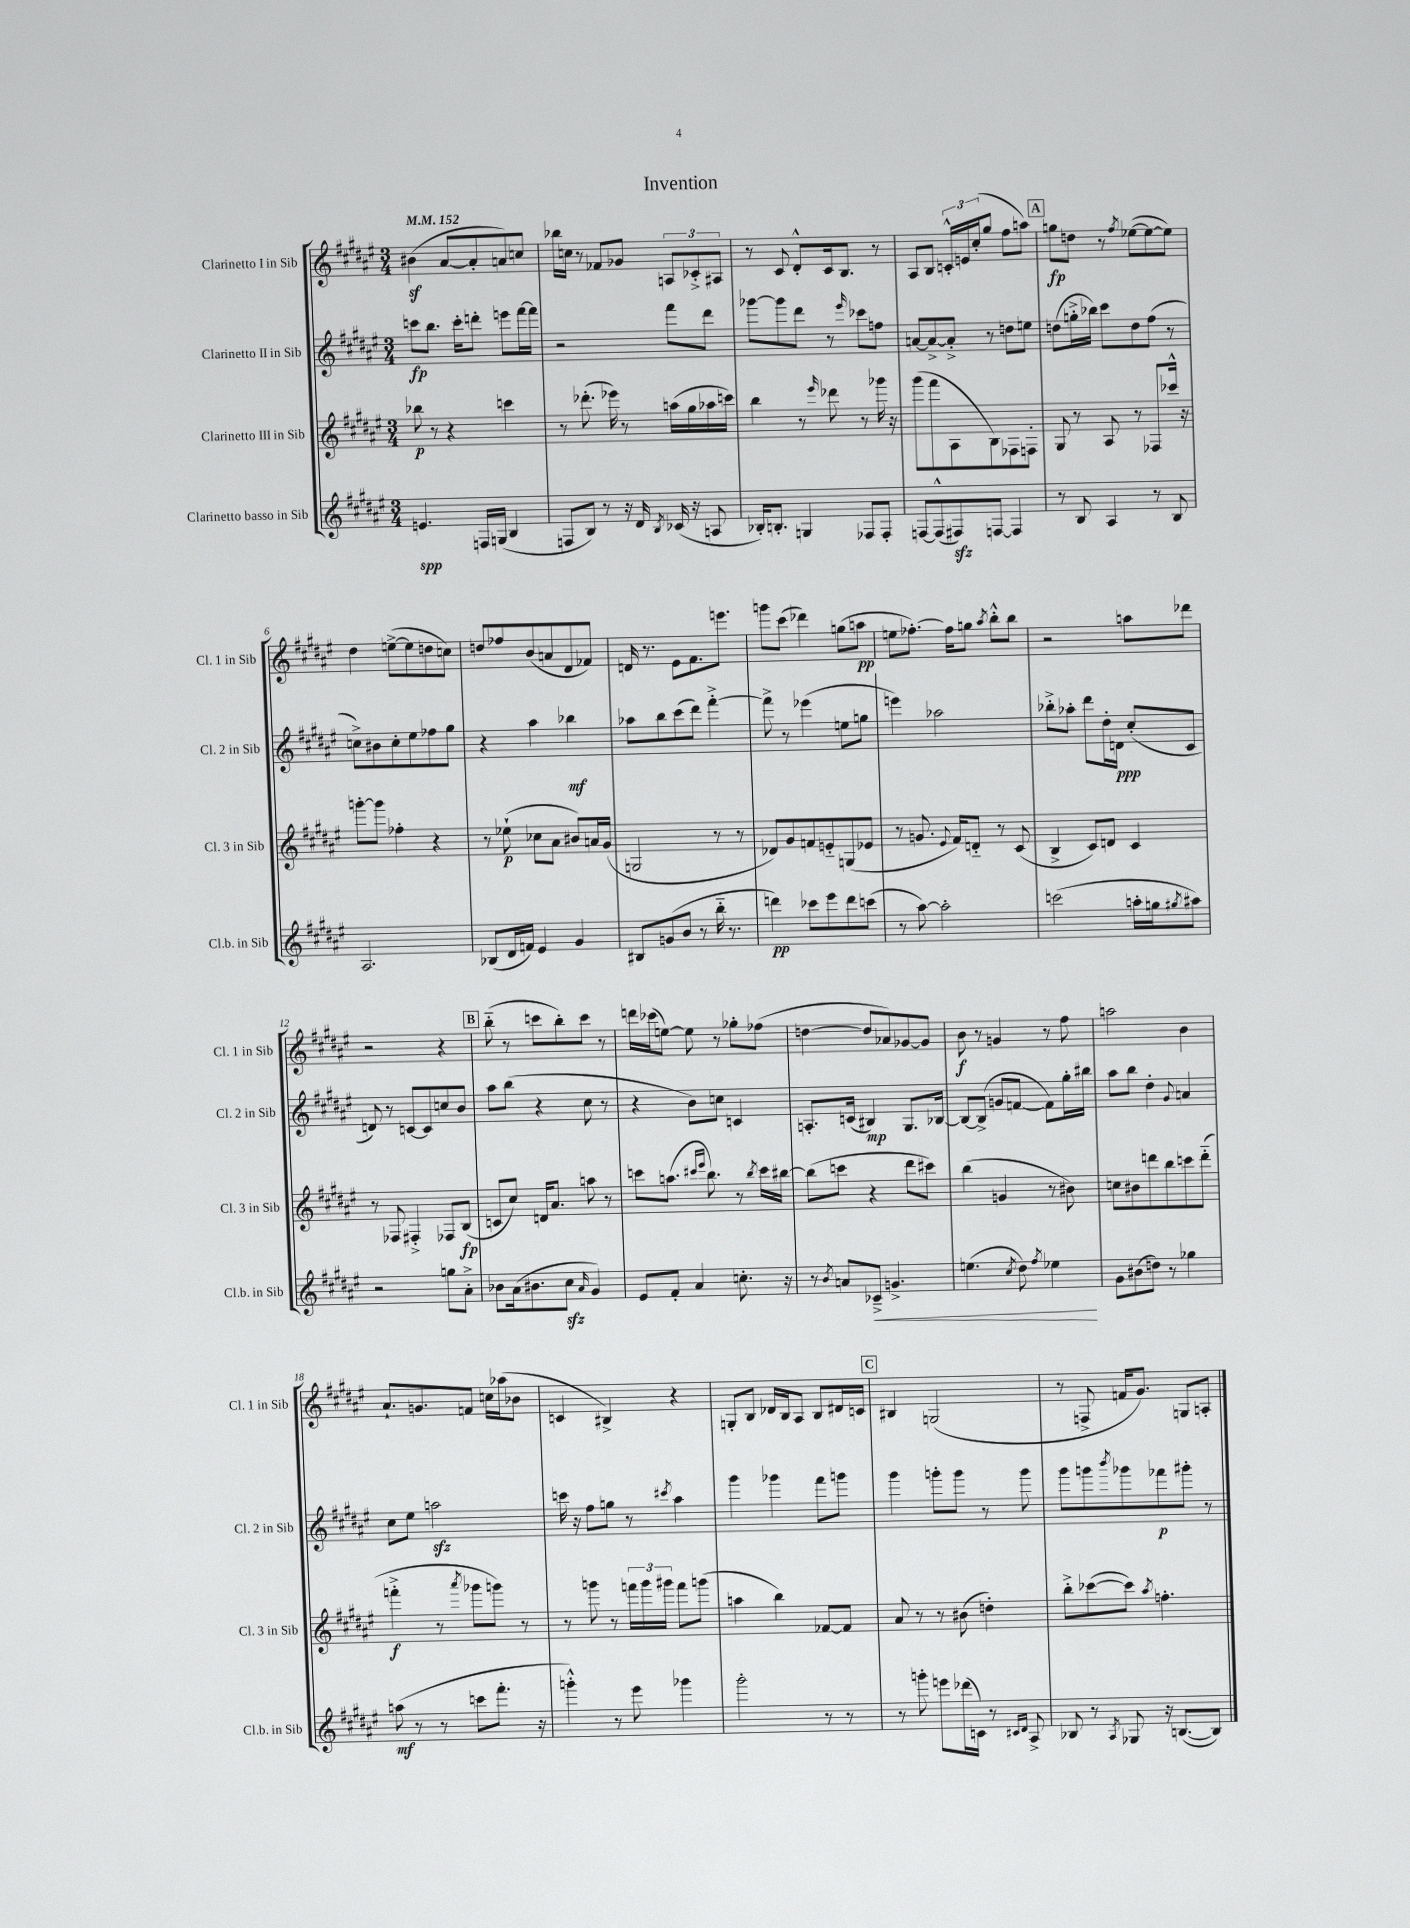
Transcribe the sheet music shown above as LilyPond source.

\header { title = "Invention" }
<<
\new StaffGroup <<
\new Staff = "s0" \with { instrumentName = "Clarinetto I in Sib" shortInstrumentName = "Cl. 1 in Sib" } {
    \clef treble \key fis \major \numericTimeSignature \time 3/4 \tempo 4 = 152
    bis'4\sf( ais'8~ ais'8-. a'8) c''8 |
    bes''16 c''16 r8 fes'8 ges'8 \tuplet 3/2 { a8 ces'8-.-> ais8 } |
    r8 cis'8 dis'8-.-^ cis'16 b8. r8 |
    ais8 b8 \tuplet 3/2 { c'16-.-^ e'16 cis''16-.( } gis''8 fis''8 a''8) |
    \mark \markup { \box "A" } g''8\fp d''8 r8 \acciaccatura { fis''8 } ees''8~( ees''8~ ees''8) |
    dis''4 e''8~->( e''8 d''8 c''8) |
    d''8 fes''8 b'8( a'8 dis'8 fes'8) |
    d'16 r8. eis'8 fis'8. e'''8. |
    g'''8 cis'''8( des'''4) g''8( a''8\pp |
    e''8 fes''8.~-.) fes''16 g''8 \acciaccatura { ais''8 } b''8-.-^ b''8 |
    r2 a''8 des'''8 |
    r2 r4 |
    \mark \markup { \box "B" } b''8-_( r8 c'''8 b''8-.) c'''8 r8 |
    d'''16 ces'''16( e''8~) e''8 r8 ges''8-. fes''8( |
    d''4~ d''8 aes'8) ges'8~ ges'8 |
    b'8\f r8 g'4 r8 fis''8 |
    a''2 b'4 |
    ais'8.-! g'8. f'8 c''16 aes''16( bes'8 |
    c'4 bis4->) r4 |
    g8-. b8 des'16 b16 ais8 b8 dis'16 c'16 |
    \mark \markup { \box "C" } bis4 g2( |
    r8 f8-> f'16 gis'8.) g8 a8-. \bar "|." |
}
\new Staff = "s1" \with { instrumentName = "Clarinetto II in Sib" shortInstrumentName = "Cl. 2 in Sib" } {
    \clef treble \key fis \major \numericTimeSignature \time 3/4
    c'''8\fp b''8. c'''16-. d'''8-. e'''8 fis'''16~ fis'''16 |
    r2 fis'''8 dis'''8 |
    ges'''8~ ges'''8 dis'''8 r8 \grace { eis'''16 } ces'''8 f''8 |
    a'8~ a'8~-> a'8-.-> r8 d''8 e''8 |
    \mark \markup { \box "A" } d''8( g''16-.-> bes''16) cis'''8 d''8 fis''8( r8 |
    c''8->) bis'8 c''8-. eis''8 fes''8 gis''8 |
    r4 ais''4 bes''4\mf |
    aes''8 b''8 cis'''8( dis'''8) fis'''4~-.-> |
    fis'''8-> r8 ees'''4( e''8 g''8 |
    e'''4) aes''2 |
    bes''8-.-> aes''8-. dis'''8 dis''16-. d'16\ppp cis''8-.( cis'8 |
    d'8) r8 c'8~ c'8 c''8 b'8 |
    \mark \markup { \box "B" } ais''8 b''8( r4 cis''8 r8 |
    r4 b'8) c''8 c'4 |
    a8.-. c'16( bis4\mp) gis8. bes16~ |
    bes8~ bes8->( g'8 f'8~ f'8) gis''16-. bis''16 |
    ais''8 b''8 dis''4-. \appoggiatura { gis'8 } a'4 |
    cis''8 eis''8 a''2\sfz |
    c'''16 r16 fis''8 g''8 r8 \acciaccatura { cis'''8 } ais''4 |
    gis'''4 ges'''4 fis'''8 g'''8 |
    \mark \markup { \box "C" } gis'''4 g'''8-. g'''8 r8 g'''8 |
    gis'''8 g'''8 \acciaccatura { b'''8 } ges'''8 fes'''8\p gis'''8-. r8 \bar "|." |
}
\new Staff = "s2" \with { instrumentName = "Clarinetto III in Sib" shortInstrumentName = "Cl. 3 in Sib" } {
    \clef treble \key fis \major \numericTimeSignature \time 3/4
    bes''8\p r8 r4 c'''4 |
    r8 des'''8.-.( ees'''16) r8 a''16( gis''16 aes''16 c'''16) |
    b''4 r8 \grace { eis'''16 } des'''8 r8 ges'''16 r16 |
    gis'''8( fis'''8 ais8 b8) fes8 f8-. |
    \mark \markup { \box "A" } gis8 r8 ais8 r8 fes8 ces'''16-^ r16 |
    g'''8~-. g'''8 fes''4-. r4 |
    r8 ees''8-!\p( ces''8 ais'8 bis'8) a'16 gis'16( |
    g2 r8 r8 |
    des'8) gis'8 f'8 e'8-_ g8( ees'8 |
    r8 g'8. \appoggiatura { eis'8 } fis'16) d'8-_ r8 cis'8( |
    b4-> cis'8) d'8 cis'4 |
    r8 fes8 fis4-.-> fes8 b8\fp( |
    \mark \markup { \box "B" } c'8 cis''8) d'16 ais'8. a''8 r8 |
    c'''8 a''8.( \grace { cis'''16 eis'''16 } b''8.) r8 \acciaccatura { b''8 } cis'''16 bis''16~ |
    bis''8( c'''8 r4 dis'''8 cis'''8) |
    b''4( g'4 r8 bis'8) |
    c''8 bis'8 d'''8 b''8 c'''8 d'''8-_( |
    f'''4-.->\f r8 \acciaccatura { ais'''8 } ges'''8 g'''8) r8 |
    r8 g'''8 r8 \tuplet 3/2 { f'''16 g'''16 gis'''16 } f'''8 g'''8( |
    a''4 b''4) fes'8~ fes'8 |
    \mark \markup { \box "C" } ais'8 r8 r8 bis'8( d''4-.) |
    b''8-.-> ces'''8~( ces'''8) \acciaccatura { ais''8 } f''4.-. \bar "|." |
}
\new Staff = "s3" \with { instrumentName = "Clarinetto basso in Sib" shortInstrumentName = "Cl.b. in Sib" } {
    \clef treble \key fis \major \numericTimeSignature \time 3/4
    e'4.\spp f16 g16( b4 |
    f8 b8) r8 r16 dis'16 \acciaccatura { b8 } ces'16( r16 a8 |
    bes16-.) b8.-. g4 fes8 fes8-. |
    f8~ f8-^( fis8\sfz) f8~ f4 |
    \mark \markup { \box "A" } r8 b8 ais4 r8 b8 |
    ais2. |
    bes8( dis'16 f'16) eis'4 gis'4 |
    bis8 g'8( b'8 r8 b''16-_ r8. |
    d'''4\pp) ces'''8 eis'''8 d'''8 c'''8( |
    r8 ais''8~) ais''2-. |
    c'''2( a''16-. g''16 \acciaccatura { gis''8 } ais''8) |
    r2 g''8 ais'8-.-> |
    \mark \markup { \box "B" } bes'8 ais'16( bis'8. cis''8\sfz \grace { ais'16 } gis'4) |
    eis'8 fis'8-. ais'4 c''8.-. r16 |
    r8 \acciaccatura { b'8 } a'8 ces'8--->\< g'4.-> |
    e''4.( \acciaccatura { cis''8 } dis''8) \acciaccatura { fis''8 } ees''4\! |
    gis'8 bis'8( d''8) r8 ges''4 |
    a''8\mf( r8 r8 c'''8 fis'''8.-. r16 |
    g'''4-.-^) r8 eis'''8 ges'''4 |
    gis'''2-. r8 r8 |
    \mark \markup { \box "C" } r8 g'''8-. e'''8 des'''16( c'16) r8 \grace { cis'16 dis'16 } ais8-> |
    bes8 r8 \acciaccatura { ais8 } ges8 r16 b8.~( b8) \bar "|." |
}
>>
>>
